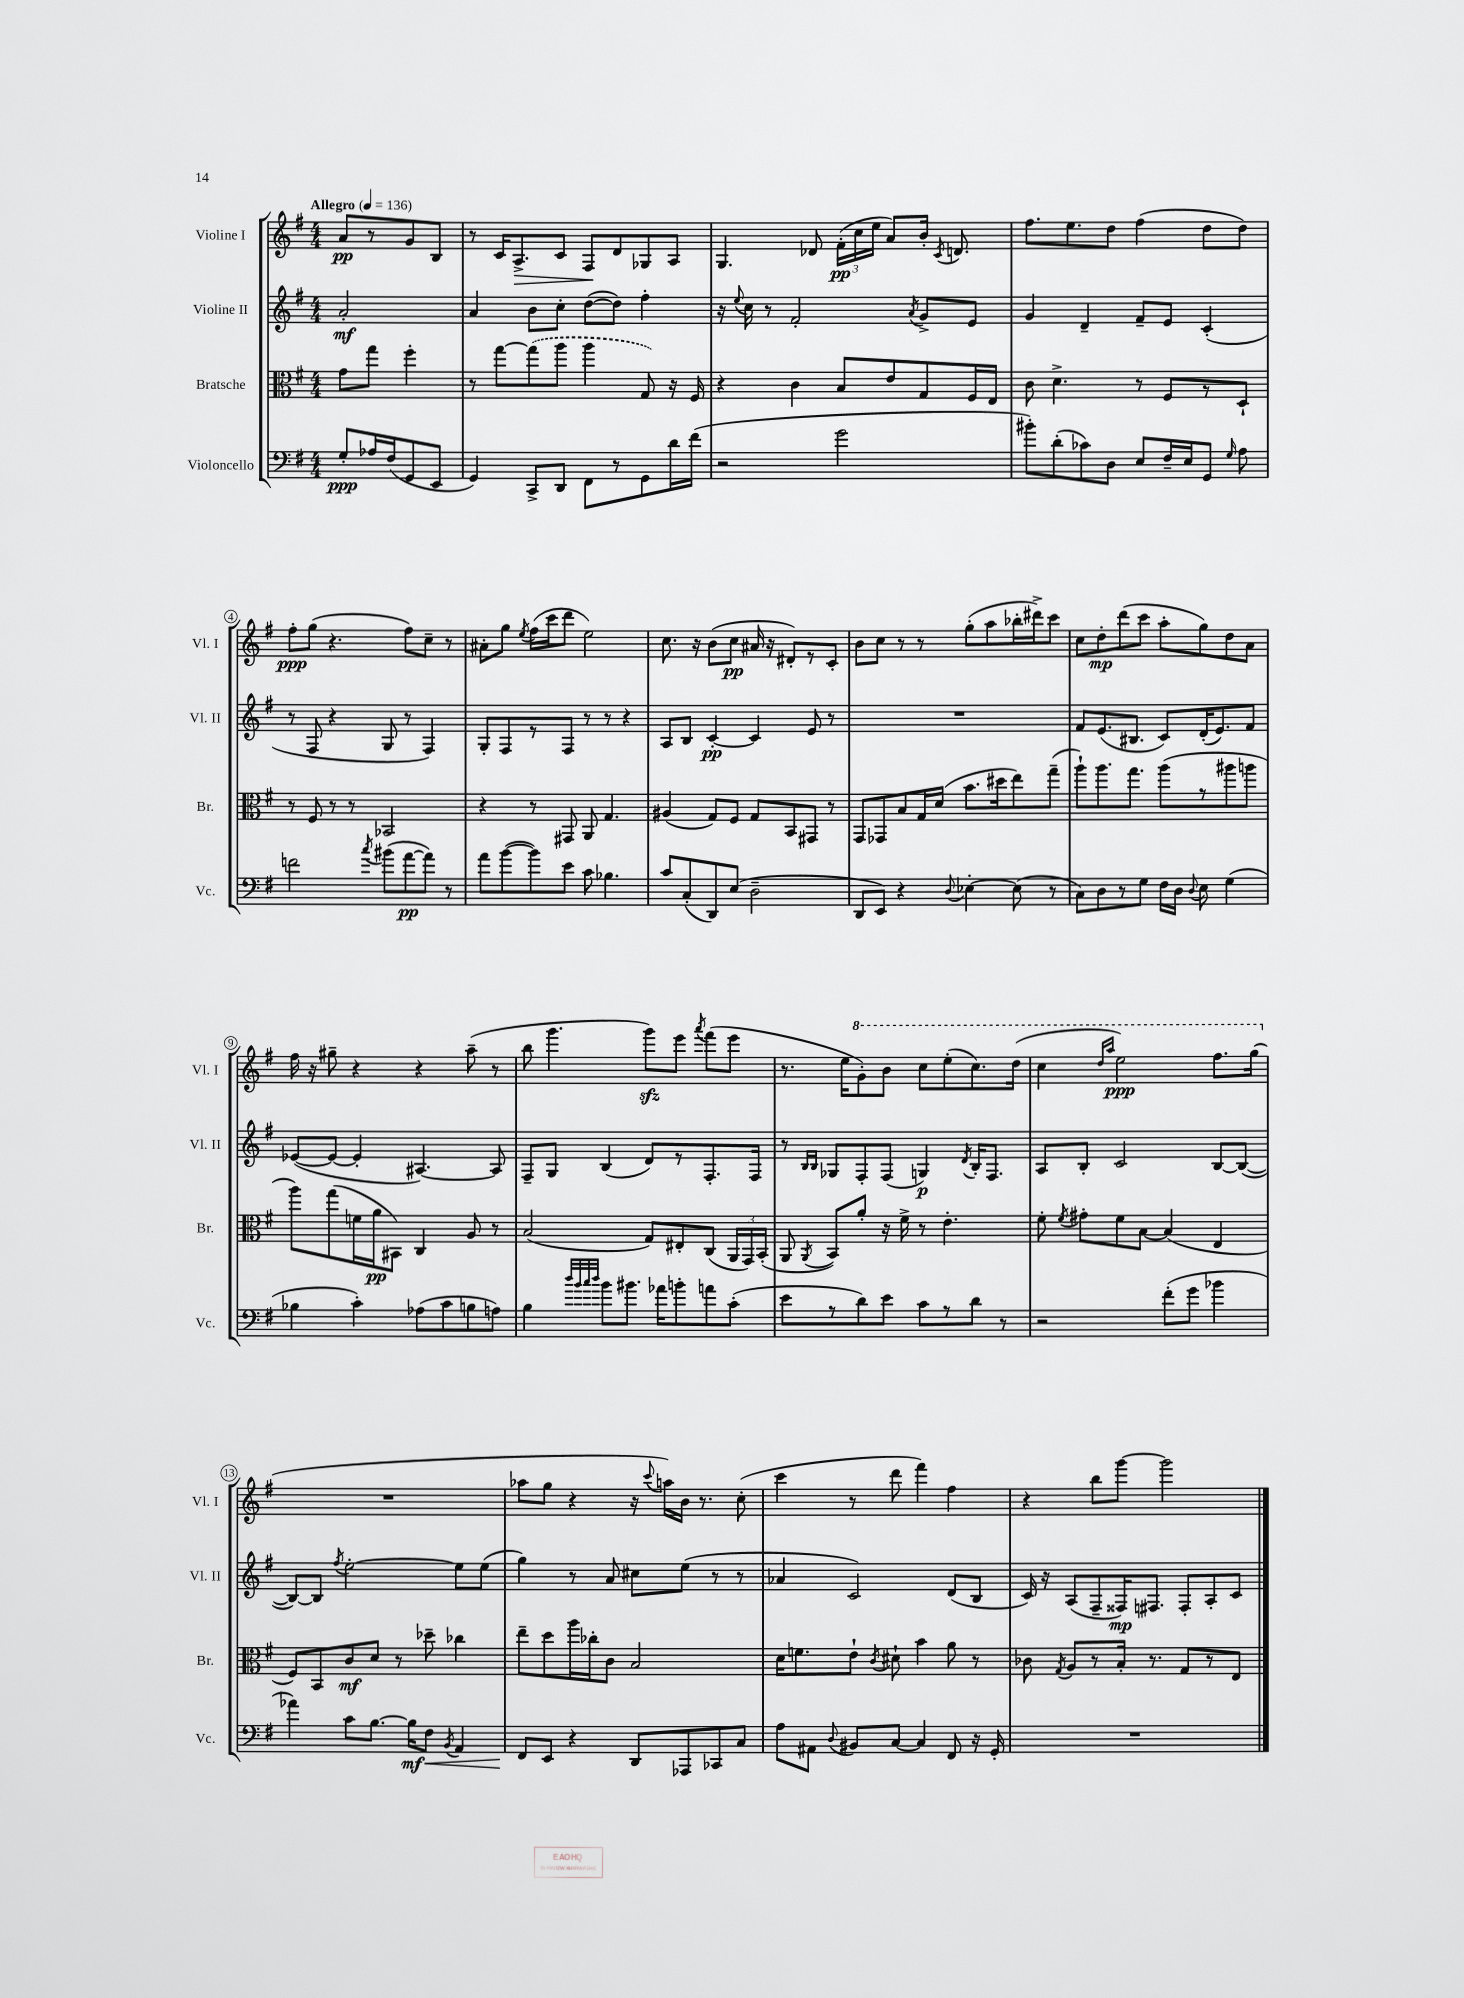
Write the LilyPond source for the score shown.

<<
\new StaffGroup <<
\new Staff = "s0" \with { instrumentName = "Violine I" shortInstrumentName = "Vl. I" } {
    \clef treble \key g \major \numericTimeSignature \time 4/4 \partial 2 \tempo "Allegro" 4 = 136
    \autoBeamOff a'8[\pp r8 g'8 b8] |
    r8 c'16[ a8.->\> c'8] fis8[\! d'8 ges8 a8] |
    g4. des'8 \tuplet 3/2 { fis'16[-.\pp( c''16 e''16] } a'8[) b'16]-. \acciaccatura { c'8 } d'8. |
    fis''8.[ e''8. d''8] fis''4( d''8[ d''8]) |
    fis''8[-.\ppp g''8]( r4. fis''8[) c''8]-- r8 |
    ais'8[-. g''8] \acciaccatura { e''8 } fis''16[( c'''16 d'''8] e''2) |
    c''8. r16 b'8[( c''8]\pp ais'16 r16 dis'8[-.) r8 c'8]-. |
    b'8[ c''8] r8 r8 g''8[-.( a''8 bes''16-. dis'''16->) c'''8] |
    c''8[ d''8-.\mp d'''8( c'''8] a''8[-. g''8) d''8 a'8] |
    fis''16 r16 gis''8-- r4 r4 a''8--( r8 |
    b''8 g'''4. g'''8[\sfz) e'''8] \acciaccatura { a'''8 } fis'''8[( e'''8] |
    r8. e''16[ \ottava #1 g''8-.) b''8] c'''8[ e'''8-.( c'''8.) d'''16]( |
    c'''4 \grace { d'''16[ a'''16] } e'''2\ppp) fis'''8.[ g'''16]( \ottava #0 |
    R1 |
    aes''8[ g''8] r4 r16 \appoggiatura { c'''8 } a''16[) b'16] r8. c''8-.( |
    c'''4 r8 d'''8 fis'''4) fis''4 |
    r4 b''8[ g'''8]~ g'''2 \bar "|." |
}
\new Staff = "s1" \with { instrumentName = "Violine II" shortInstrumentName = "Vl. II" } {
    \clef treble \key g \major \numericTimeSignature \time 4/4 \partial 2
    \autoBeamOff a'2-.\mf |
    a'4 b'8[ c''8]-. d''8[~( d''8]) fis''4-. |
    r16 \appoggiatura { e''8 } c''16 r8 fis'2-. \acciaccatura { a'8 } g'8[-> e'8] |
    g'4 d'4-- fis'8[-- e'8] c'4-.( |
    r8 fis8 r4 g8 r8 fis4) |
    g8[-. fis8 r8 fis8] r8 r8 r4 |
    a8[ b8] c'4~-.\pp c'4 e'8 r8 |
    R1 |
    fis'8[ e'8.( bis8.] c'8[) d'16-.( e'8.) fis'8] |
    ees'8[~( ees'8]~ ees'4-. ais4.~) ais8 |
    fis8[-- g8] b4( d'8[) r8 fis8.-. fis16] |
    r8 \grace { b16[ b16] } ges8[ fis8-. fis8]( g4\p) \acciaccatura { d'8 } b16[-. fis8.] |
    a8[ b8]-. c'2 b8[~ b8]~( |
    b8[~) b8] \acciaccatura { fis''8 } e''2~-. e''8[ e''8]( |
    g''4) r8 a'8 cis''8[ e''8]( r8 r8 |
    aes'4 c'2) d'8[( b8] |
    c'16) r16 a8[( fis8-- fisis16\mp) fis8.] fis8[-. a8-. c'8] \bar "|." |
}
\new Staff = "s2" \with { instrumentName = "Bratsche" shortInstrumentName = "Br." } {
    \clef alto \key g \major \numericTimeSignature \time 4/4 \partial 2
    \autoBeamOff g'8[ g''8] fis''4-. |
    r8 g''8[~ \once \slurDashed g''8( a''8] a''4 g8) r16 fis16 |
    r4 c'4 b8[ e'8 g8 fis16 e16] |
    c'8 d'4.-> r8 fis8[ r8 d8]-! |
    r8 fis8 r8 r8 bes,2 |
    r4 r8 gis,8 a,8 g4. |
    ais4( g8[) fis8] g8[ b,8 gis,8] r8 |
    g,8[ ges,8 b8 g16 d'16]( b'8.[ dis''16 e''8) g''8]--( |
    a''8[-!) a''8. g''8.] a''8[( r8 ais''8 a''8] |
    a''8[) g''8( f'16 a'16\pp bis,8]) c4 a8 r8 |
    b2( g8[) eis8-. c8]( \tuplet 3/2 { a,16[ g,16) b,16]-.( } |
    a,8 \acciaccatura { a,8 } b,8[) a'8]-. r16 fis'16-> r8 e'4.-. |
    fis'8-. \acciaccatura { fis'8 } gis'8[-. fis'8 b8]~ b4( e4 |
    fis8[) b,8 c'8\mf d'8] r8 des''8-- ces''4 |
    e''8[-- d''8 a''16 ces''16-. c'8] b2 |
    d'16[ f'8. e'8]-! \acciaccatura { c'8 } dis'8-! b'4 a'8 r8 |
    ces'8 \acciaccatura { g8 } a8[ r8 b16]-. r8. g8[ r8 e8] \bar "|." |
}
\new Staff = "s3" \with { instrumentName = "Violoncello" shortInstrumentName = "Vc." } {
    \clef bass \key g \major \numericTimeSignature \time 4/4 \partial 2
    \autoBeamOff g8[-.\ppp aes16 fis16( g,8 e,8] |
    g,4) c,8[-> d,8] fis,8[ r8 g,8 d'16 fis'16]( |
    r2 g'2 |
    bis'8[-.) d'8-.( ces'8) d8] e8[ fis16-- e16 g,8] \grace { g16 } a8 |
    f'2 \acciaccatura { c''8 } bis'8[( a'8~\pp a'8]) r8 |
    a'8[ b'8~( b'8) e'8] c'8 bes4. |
    c'8[ c8-.( d,8) e8]( d2-- |
    d,8[ e,8]) r4 \appoggiatura { d8 } ees4~-. ees8( r8 |
    c8[) d8 r8 g8] fis16[ d16] \appoggiatura { d8 } e8 g4( |
    bes4 c'4-.) aes8[( c'8 b8 a8]) |
    b4 \grace { d''32[ b'32 c''32 d''32] } b'8[ bis'8.] aes'16[ b'8-. a'8 c'8]-.( |
    e'8[ r8 d'8) e'8] c'8[ r8 d'8] r8 |
    r2 fis'8[-.( g'8] bes'4 |
    aes'4) c'8[ b8.]~ b16[\mf fis8]\< \acciaccatura { b,8 } a,4 |
    fis,8[\! e,8] r4 d,8[ aes,,8 ces,8 c8] |
    a8[ ais,8] \appoggiatura { d8 } bis,8[ c8]~ c4 fis,8 r16 g,16-. |
    R1 \bar "|." |
}
>>
>>
\layout { \context { \Score \override BarNumber.stencil = #(make-stencil-circler 0.1 0.3 ly:text-interface::print) } }
